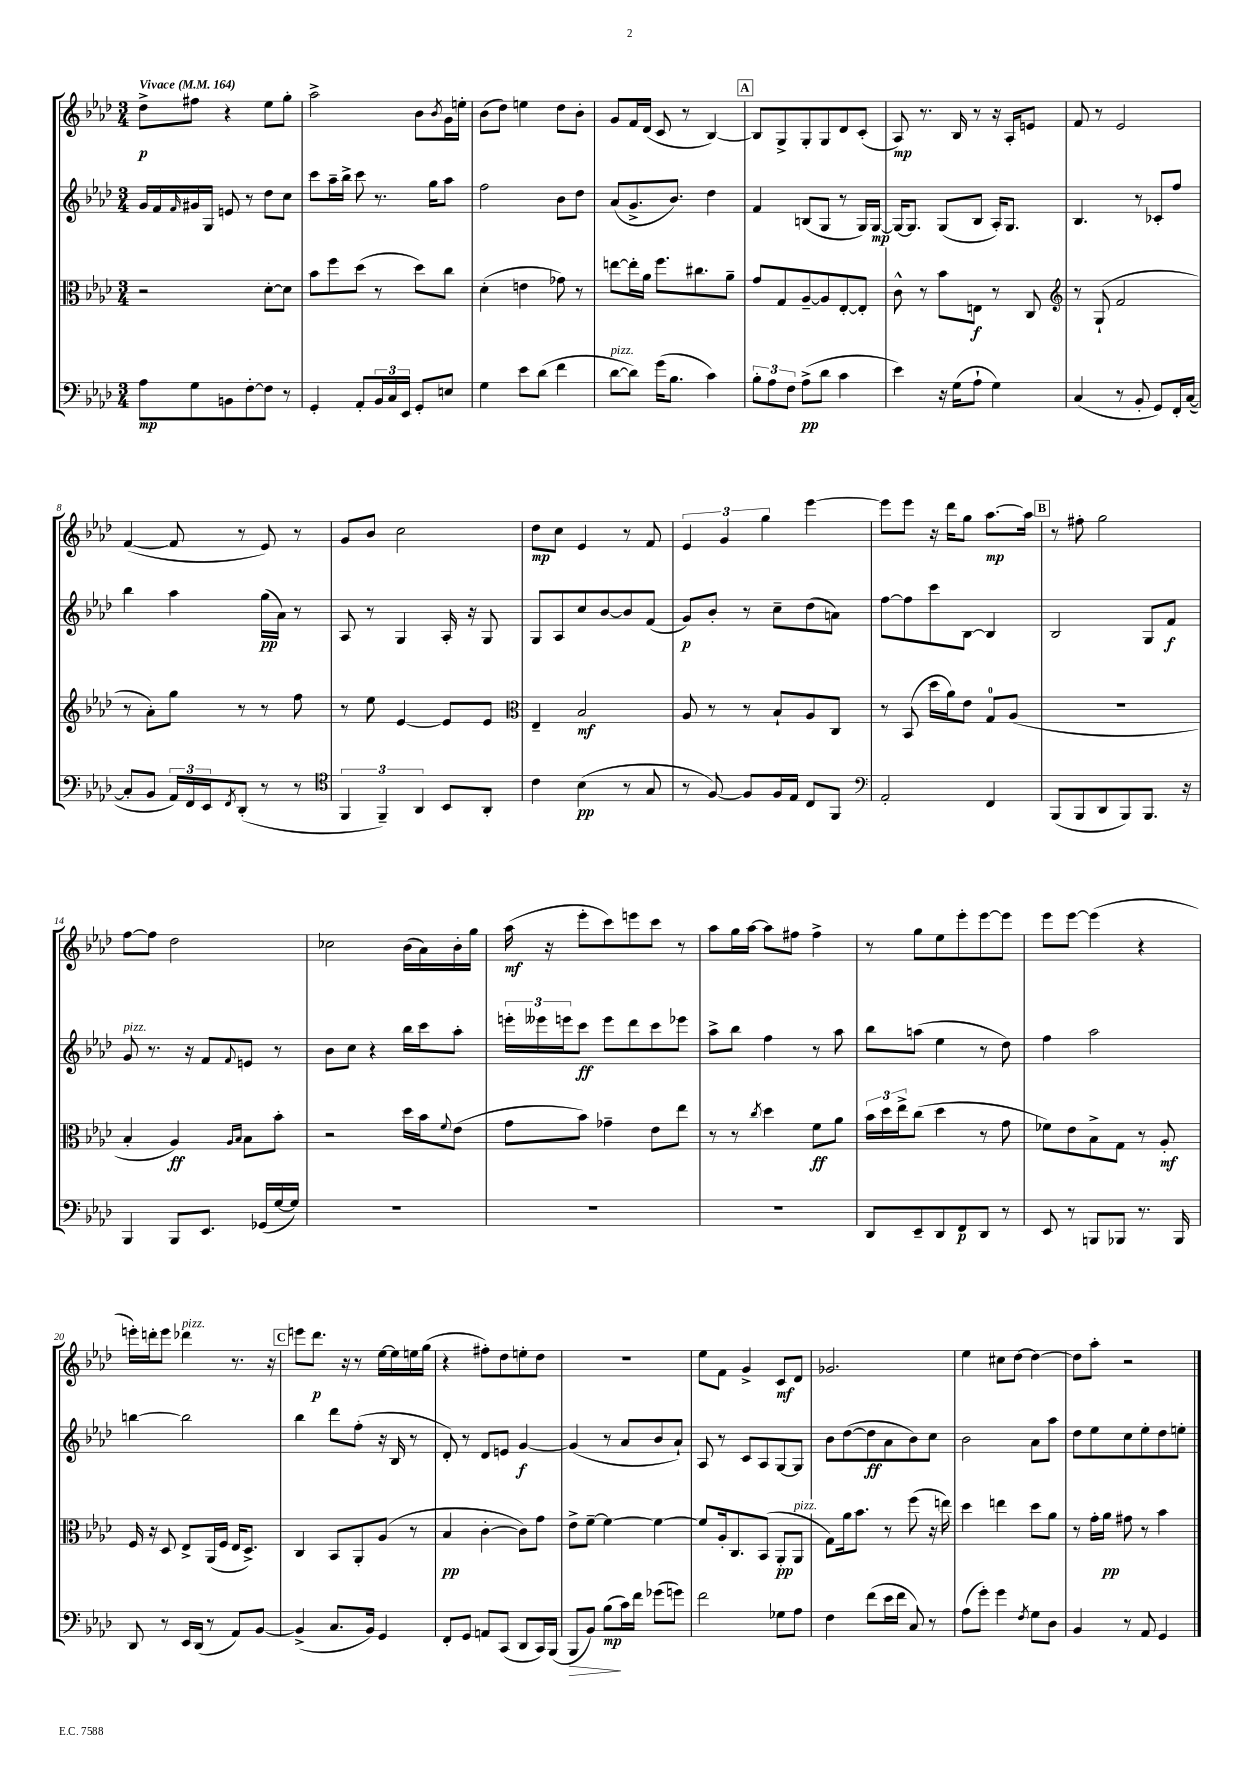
<<
\new StaffGroup <<
\new Staff = "s0" {
    \clef treble \key aes \major \numericTimeSignature \time 3/4 \tempo "Vivace" 4 = 164
    des''8->\p fis''8 r4 ees''8 g''8-. |
    aes''2-> bes'8 \acciaccatura { bes'8 } g'16 e''16-. |
    bes'8( des''8) e''4 des''8 bes'8-. |
    g'8 f'16 des'16( c'8 r8 bes4~) |
    \mark \markup { \box "A" } bes8 g8-> g8-. g8 des'8 c'8-.( |
    aes8\mp) r8. bes16 r8 r16 aes16-. e'8 |
    f'8 r8 ees'2 |
    f'4~( f'8 r8 ees'8) r8 |
    g'8 bes'8 c''2 |
    des''8\mp c''8 ees'4 r8 f'8 |
    \tuplet 3/2 { ees'4 g'4 g''4 } ees'''4~ |
    ees'''8 ees'''8 r16 des'''16 g''8 aes''8.~\mp aes''16 |
    \mark \markup { \box "B" } r8 fis''8-. g''2 |
    f''8~ f''8 des''2 |
    ces''2 bes'16( aes'16) bes'16-. g''16 |
    aes''16\mf( r16 ees'''8-. c'''8) e'''8 c'''8 r8 |
    aes''8 g''16 aes''16~ aes''8 fis''8 fis''4-> |
    r8 g''8 ees''8 ees'''8-. ees'''8~ ees'''8 |
    ees'''8 ees'''8~ ees'''4( r4 |
    e'''16-.) d'''16-. e'''8 des'''4^\markup { \italic "pizz." } r8. r16 |
    \mark \markup { \box "C" } e'''8 des'''8.\p r16 r8 ees''16~ ees''16 e''16 g''16( |
    r4 fis''8-.) des''8 e''8-. des''8 |
    R2. |
    ees''8 f'8 g'4-> c'8\mf des'8 |
    ges'2. |
    ees''4 cis''8 des''8~ des''4~ |
    des''8 aes''8-. r2 \bar "|." |
}
\new Staff = "s1" {
    \clef treble \key aes \major \numericTimeSignature \time 3/4
    g'16 f'16 \grace { f'16 } gis'16 g16 e'8 r8 des''8 c''8 |
    c'''8 aes''16-- bes''16-> c'''8 r8. g''16 aes''8 |
    f''2 bes'8 des''8 |
    aes'8( g'8.-> bes'8.) des''4 |
    \mark \markup { \box "A" } f'4 b8( g8 r8 g16) g16~\mp |
    g16~ g8. g8( bes8 aes16-.) g8. |
    bes4. r8 ces'8-. f''8 |
    bes''4 aes''4 g''16\pp( aes'16) r8 |
    aes8 r8 g4 aes16-. r16 g8 |
    g8 aes8 c''8 bes'8~ bes'8 f'8( |
    g'8\p) bes'8-. r8 c''8-- des''8( a'8) |
    f''8~ f''8 c'''8 bes8~ bes4 |
    \mark \markup { \box "B" } bes2 g8 f'8\f |
    g'8^\markup { \italic "pizz." } r8. r16 f'8 \appoggiatura { f'8 } e'8 r8 |
    bes'8 c''8 r4 bes''16 c'''16 aes''8-. |
    \tuplet 3/2 { e'''16-. eeses'''16 e'''16 } c'''8\ff e'''8 des'''8 c'''8 ees'''8 |
    aes''8-> bes''8 f''4 r8 aes''8 |
    bes''8 a''8( ees''4 r8 des''8) |
    f''4 aes''2 |
    b''4~ b''2 |
    \mark \markup { \box "C" } bes''4 des'''8 f''8-.( r16 bes16 r8 |
    des'8-.) r8 des'8 e'8 g'4~\f |
    g'4( r8 aes'8 bes'8 aes'8-!) |
    aes8 r8 c'8 aes8 g8~ g8 |
    bes'8 des''8~( des''8\ff aes'8 bes'8) c''8 |
    bes'2 aes'8 aes''8 |
    des''8 ees''8 c''8 ees''8-. des''8 e''8-. \bar "|." |
}
\new Staff = "s2" {
    \clef alto \key aes \major \numericTimeSignature \time 3/4
    r2 des'8~-. des'8 |
    bes'8 f''8 des''8( r8 des''8) c''8 |
    des'4-.( e'4 ges'8) r8 |
    e''8~ e''16-. aes'16 f''8. cis''8. aes'8-- |
    \mark \markup { \box "A" } g'8 g8 aes8~-- aes8 ees8~-. ees8-. |
    c'8-^ r8 bes'8 e8\f r8 c8 |
    \clef treble r8 g8-!( f'2 |
    r8 aes'8-.) g''8 r8 r8 f''8 |
    r8 ees''8 ees'4~ ees'8 ees'8 |
    \clef alto ees4-- bes2\mf |
    aes8 r8 r8 bes8-! aes8 c8 |
    r8 bes,8( des''16 aes'16) ees'8 g8-0 aes8( |
    \mark \markup { \box "B" } R2. |
    bes4-. aes4\ff) \grace { aes16 bes16 } bes8 bes'8-. |
    r2 des''16 bes'16 \appoggiatura { f'8 } ees'8( |
    g'8 bes'8) ges'4-- ees'8 ees''8 |
    r8 r8 \acciaccatura { c''8 } des''4 f'8\ff aes'8 |
    \tuplet 3/2 { bes'16 des''16 ees''16-> } c''8( des''4 r8 g'8 |
    fes'8) ees'8 bes8-> g8 r8 aes8-.\mf |
    f16 r16 des8 ees8-> aes,16( f16 ees16 des8.->) |
    \mark \markup { \box "C" } c4 bes,8 aes,8-. aes8( r8 |
    bes4\pp c'4~-. c'8) g'8 |
    ees'8-> f'8~-- f'4~ f'4~ |
    f'8 aes16-. c8. bes,8( aes,8-.\pp aes,8^\markup { \italic "pizz." } |
    g8) aes'16 bes'8. r8 f''8( r16 e''16) |
    des''4 e''4 des''8 aes'8 |
    r8 g'16-. aes'16\pp gis'8 r8 bes'4 \bar "|." |
}
\new Staff = "s3" {
    \clef bass \key aes \major \numericTimeSignature \time 3/4
    aes8\mp g8 b,8 f8~-. f8 r8 |
    g,4-. aes,8-. \tuplet 3/2 { bes,16 c16 ees,16 } g,8-. e8 |
    g4 ees'8 des'8( f'4 |
    des'8~^\markup { \italic "pizz." } des'8) g'16( bes8. c'4) |
    \mark \markup { \box "A" } \tuplet 3/2 { bes8-. aes8 f8 } aes8->\pp( des'8 c'4 |
    ees'4) r16 g16( aes8-! g4) |
    c4( r8 bes,8-. g,8) f,16-. c16~( |
    c8-. bes,8 \tuplet 3/2 { aes,16) f,16 ees,16 } \acciaccatura { f,8 } des,8-.( r8 r8 |
    \clef tenor \tuplet 3/2 { f,4 f,4--) aes,4 } bes,8 aes,8-. |
    c'4 bes4\pp( r8 g8 |
    r8 f8~) f8 f16 ees16 c8 f,8 |
    \clef bass aes,2-. f,4 |
    \mark \markup { \box "B" } bes,,8( bes,,8 des,8 bes,,8) bes,,8. r16 |
    bes,,4 bes,,8 ees,8. ges,16( g16~ g16) |
    R2. |
    R2. |
    R2. |
    des,8 ees,8-- des,8 f,8\p des,8 r8 |
    ees,8 r8 b,,8 bes,,8 r8. bes,,16 |
    des,8 r8 ees,16 des,16( r8 aes,8) bes,8~ |
    \mark \markup { \box "C" } bes,4->( c8. bes,16) g,4 |
    f,8-. g,8 a,8 c,8( des,8 c,16) bes,,16( |
    bes,,8\> bes,8) bes8\mp\!( c'16) f'16 ges'8( g'8) |
    f'2 ges8 aes8 |
    f4 f'8( ees'16 f'16 c8) r8 |
    aes8( g'8-.) g'4 \acciaccatura { f8 } g8 des8 |
    bes,4 r8 aes,8 g,4 \bar "|." |
}
>>
>>
